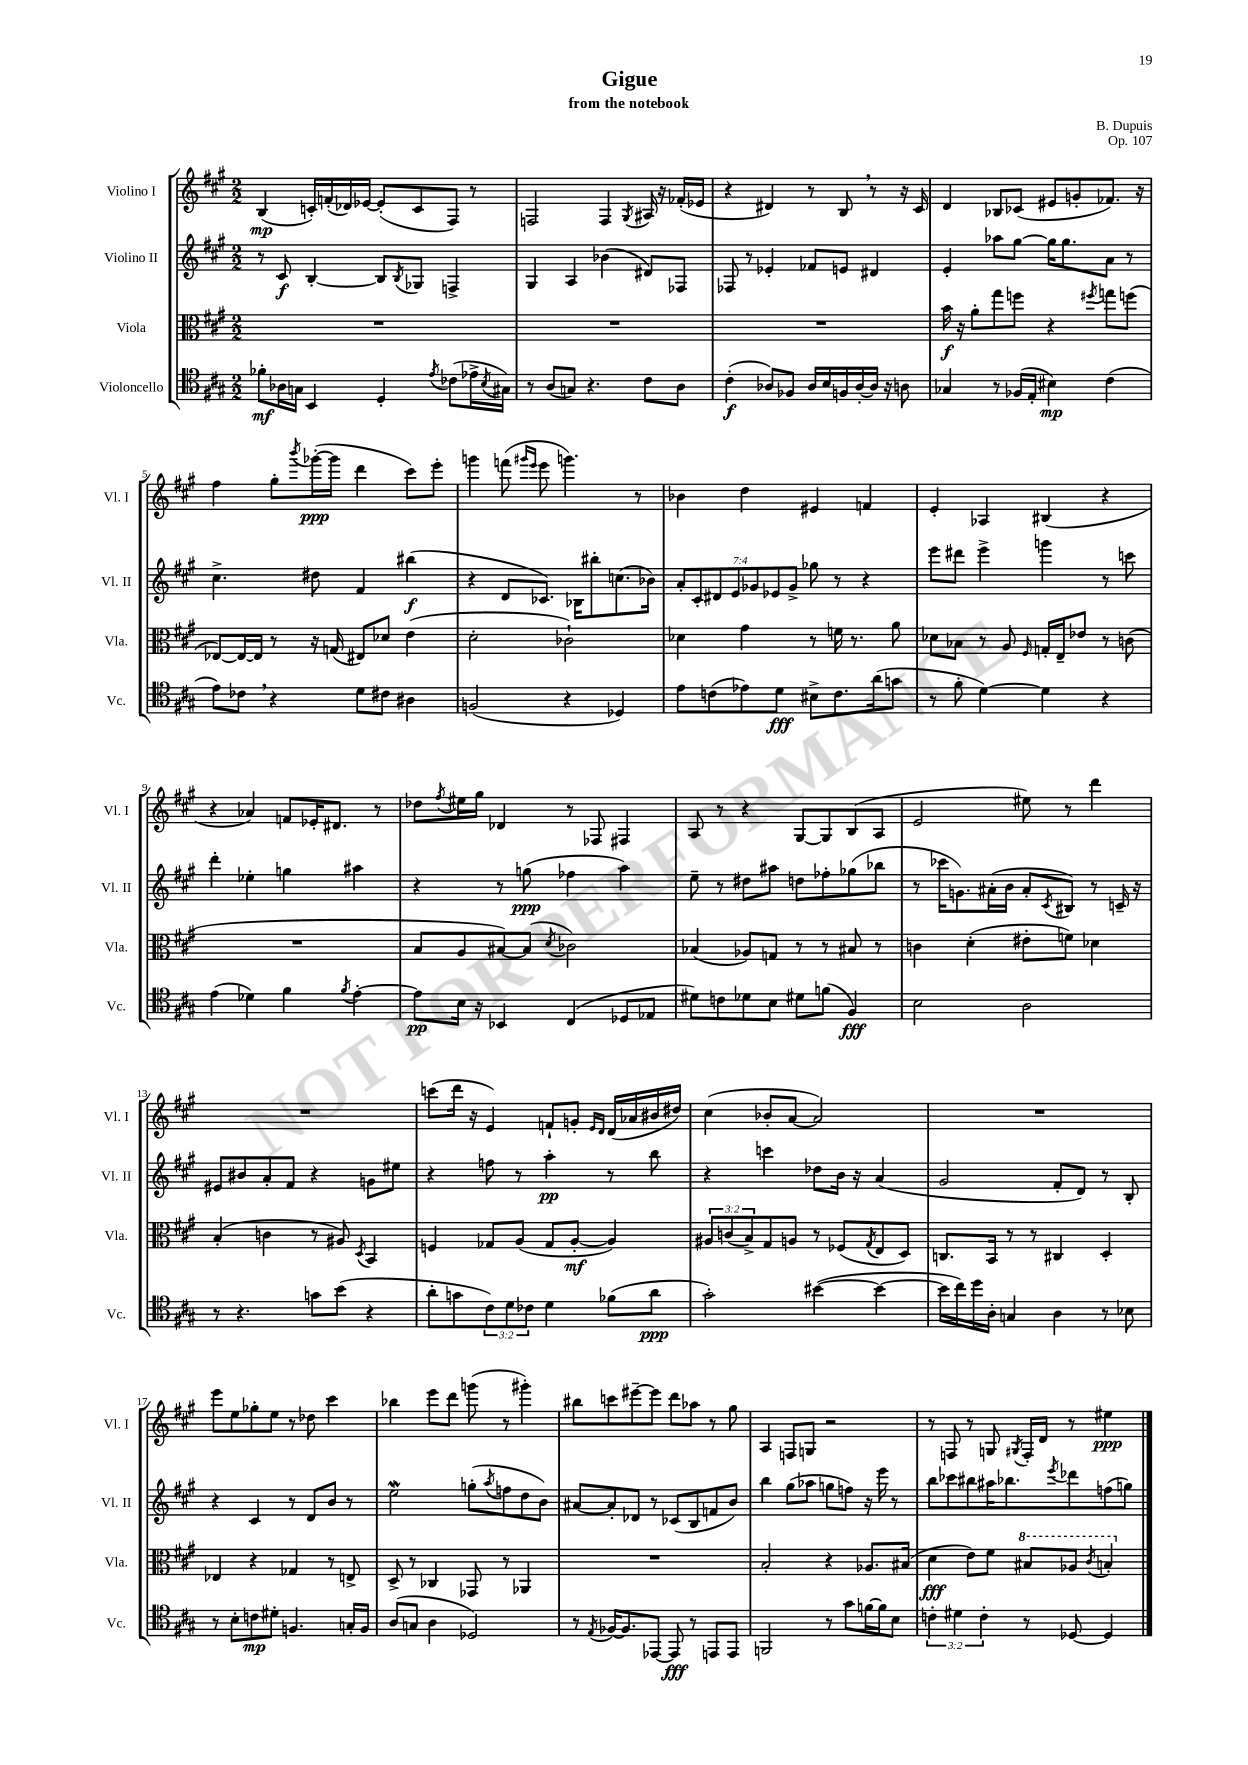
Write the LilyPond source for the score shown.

\header { title = "Gigue" composer = "B. Dupuis" subtitle = "from the notebook" opus = "Op. 107" }
<<
\new StaffGroup <<
\new Staff = "s0" \with { instrumentName = "Violino I" shortInstrumentName = "Vl. I" } {
    \clef treble \key a \major \numericTimeSignature \time 2/2
    b4\mp( c'16-.) f'16-.( des'16) ees'16~ ees'8-.( c'8 fis8) r8 |
    f2 f4 \acciaccatura { gis8 } ais16 r16 fes'16-.( ees'16 |
    r4 dis'4) r8 b8 \breathe r8 r16 cis'16 |
    d'4 bes8 ces'8( eis'8 g'8-. fes'8.) r16 |
    fis''4 gis''8-. \acciaccatura { b'''8 } ges'''16~-.\ppp( ges'''16 d'''4 cis'''8) e'''8-. |
    g'''4 f'''8( \grace { gis'''16 e'''16 } e'''8 g'''4.) r8 |
    bes'4 d''4 eis'4 f'4 |
    e'4-. aes4 bis4( r4 |
    r4 aes'4) f'8 ees'16-. dis'8. r8 |
    des''8 \acciaccatura { fis''8 } eis''16 gis''16 des'4 r8 fes8 fis4 |
    a8 r8 r4 gis8~ gis8 b8( a8 |
    e'2 eis''8) r8 d'''4 |
    R1 |
    c'''8( d'''16 r16 e'4) f'8-! g'8-. \grace { e'16 d'16 } d'16( aes'16 bis'16 dis''16) |
    cis''4( bes'8-. a'8~ a'2) |
    R1 |
    e'''8 e''8 ges''8-. e''8 r8 des''8 cis'''4 |
    bes''4 e'''8 d'''8 g'''8( r8 gis'''4-.) |
    bis''8 c'''8 eis'''8~-- eis'''8 d'''8 aes''8 r8 gis''8 |
    a4 f8 g8 r2 |
    r8 f8 r8 g8 \acciaccatura { gis8 } f16-. d'16 r8 eis''4\ppp \bar "|." |
}
\new Staff = "s1" \with { instrumentName = "Violino II" shortInstrumentName = "Vl. II" } {
    \clef treble \key a \major \numericTimeSignature \time 2/2 \override Staff.TupletNumber.text = #tuplet-number::calc-fraction-text
    r8 cis'8\f b4~-. b8 \acciaccatura { b8 } ges8 f4-> |
    gis4 a4 bes'4( dis'8) fes8 |
    fes8 r8 ees'4-. fes'8 e'8 dis'4 |
    e'4-. aes''8 gis''8~ gis''16 gis''8. a'8 r8 |
    cis''4.-> dis''8 fis'4 bis''4\f( |
    r4 d'8 ces'8.) bes16 bis''8-. c''8.( bes'16) |
    \tuplet 7/4 { a'8-. cis'8-. dis'8 e'8 ges'8 ees'8 ges'8-> } ges''8 r8 r4 |
    e'''8 dis'''8 e'''4-> g'''4 r8 c'''8 |
    d'''4-. ees''4-. g''4 ais''4 |
    r4 r8 g''8\ppp( fes''4 a''4) |
    e''8-- r8 dis''8 ais''8 d''8 fes''8-. ges''8( bes''8 |
    r8 ces'''16 g'8.) ais'16-.( b'16 ais'8-. \acciaccatura { cis'8 } bis8) r8 c'16-- r16 |
    eis'8 bis'8 a'8-. fis'8 r4 g'8 eis''8 |
    r4 f''8 r8 a''4-.\pp r8 b''8 |
    r4 c'''4 des''8 b'16 r16 a'4( |
    gis'2 fis'8-. d'8) r8 b8-. |
    r4 cis'4 r8 d'8 b'8 r8 |
    e''2\mordent g''8-.( \acciaccatura { a''8 } f''8 d''8 b'8) |
    ais'8~ ais'8-. des'8 r8 ces'8( b8 f'8 b'8) |
    b''4 gis''8( aes''8 g''8 f''8) r16 e'''16 r8 |
    b''8 ces'''8 bis''8 ais''16 bes''8. \acciaccatura { e'''8 } des'''8 f''8( g''8) \bar "|." |
}
\new Staff = "s2" \with { instrumentName = "Viola" shortInstrumentName = "Vla." } {
    \clef alto \key a \major \numericTimeSignature \time 2/2 \override Staff.TupletNumber.text = #tuplet-number::calc-fraction-text
    R1 |
    R1 |
    R1 |
    b'16\f r16 a'8-. gis''8 f''8 r4 \acciaccatura { fis''8 } g''8 f''8( |
    ees8~) ees16~ ees16 r8 r16 g16( eis8) des'8 e'4( |
    d'2-. ces'2-!) |
    des'4 gis'4 r8 f'16 r8. a'8 |
    des'8 bes8 r8 a8 \grace { fis16 } g16-. e16-- ees'8 r8 c'8( |
    R1 |
    b8 a8 bis8~) bis8( \acciaccatura { d'8 } ces'2) |
    bes4( aes8) g8 r8 r8 bis8 r8 |
    c'4 d'4-.( eis'8-. f'8) des'4 |
    b4-.( c'4 r8 ais8) \acciaccatura { d8 } b,4 |
    f4 ges8 a8( ges8 a8~-.\mf a4) |
    \tuplet 3/2 { ais8 c'8( b8->) } gis8 a8 r8 fes8( \acciaccatura { gis8 } e8 d8) |
    c8. b,16 r8 r8 cis4 d4-. |
    ees4 r4 ges4 r8 e8-> |
    d8-> r8 ces4 ges,8 r8 aes,4 |
    R1 |
    b2-. r4 aes8. bis16( |
    d'4\fff e'8) fis'8 \ottava #1 bis'8 aes'8 \acciaccatura { cis''8 } b'4-. \ottava #0 \bar "|." |
}
\new Staff = "s3" \with { instrumentName = "Violoncello" shortInstrumentName = "Vc." } {
    \clef tenor \key a \major \numericTimeSignature \time 2/2 \override Staff.TupletNumber.text = #tuplet-number::calc-fraction-text
    fes'8-.\mf aes16 g16 b,4 d4-. \acciaccatura { e'8 } ces'8( ees'16-> \acciaccatura { b8 } gis16) |
    r8 a8( g8) r4. cis'8 a8 |
    cis'4-.\f( aes8) fes8 aes16 b16 f16 aes16~-. aes16 r16 a8 |
    ges4 r8 fes16( e16-. bis4\mp) cis'4( |
    e'8) ces'8 \breathe r4 d'8 cis'8 ais4 |
    f2( r4 des4) |
    e'8 c'8( ees'8) d'8\fff bis8-> c'8. a'16( g'8 |
    r8 fis'8-. d'4~) d'4 r4 |
    e'4( des'4) fis'4 \acciaccatura { fis'8 } e'4~-. |
    e'8\pp b16 r16 bes,4 cis4( des8 ees8 |
    dis'8) c'8 des'8 b8 dis'8 f'8( fis4\fff) |
    b2 a2 |
    r8 r4. g'8 b'8( r4 |
    a'8-. g'8 \tuplet 3/2 { cis'8) d'8 ces'8 } d'4 fes'8( a'8\ppp |
    gis'2-.) bis'4~( bis'4~ |
    bis'16 cis''16) d''16 a16-. g4 a4 r8 bes8 |
    r8 b8-. c'8\mp dis'8-. f4. g16-. f16 |
    a8( g8 a4 des2) |
    r8 \acciaccatura { e8 } fes16~ fes8. ees,8~ ees,8\fff r8 e,8 e,8 |
    f,2 r8 gis'8 f'16~ f'16 b8 |
    \tuplet 3/2 { c'4-. dis'4 c'4-. } r8 des8~ des4 \bar "|." |
}
>>
>>
